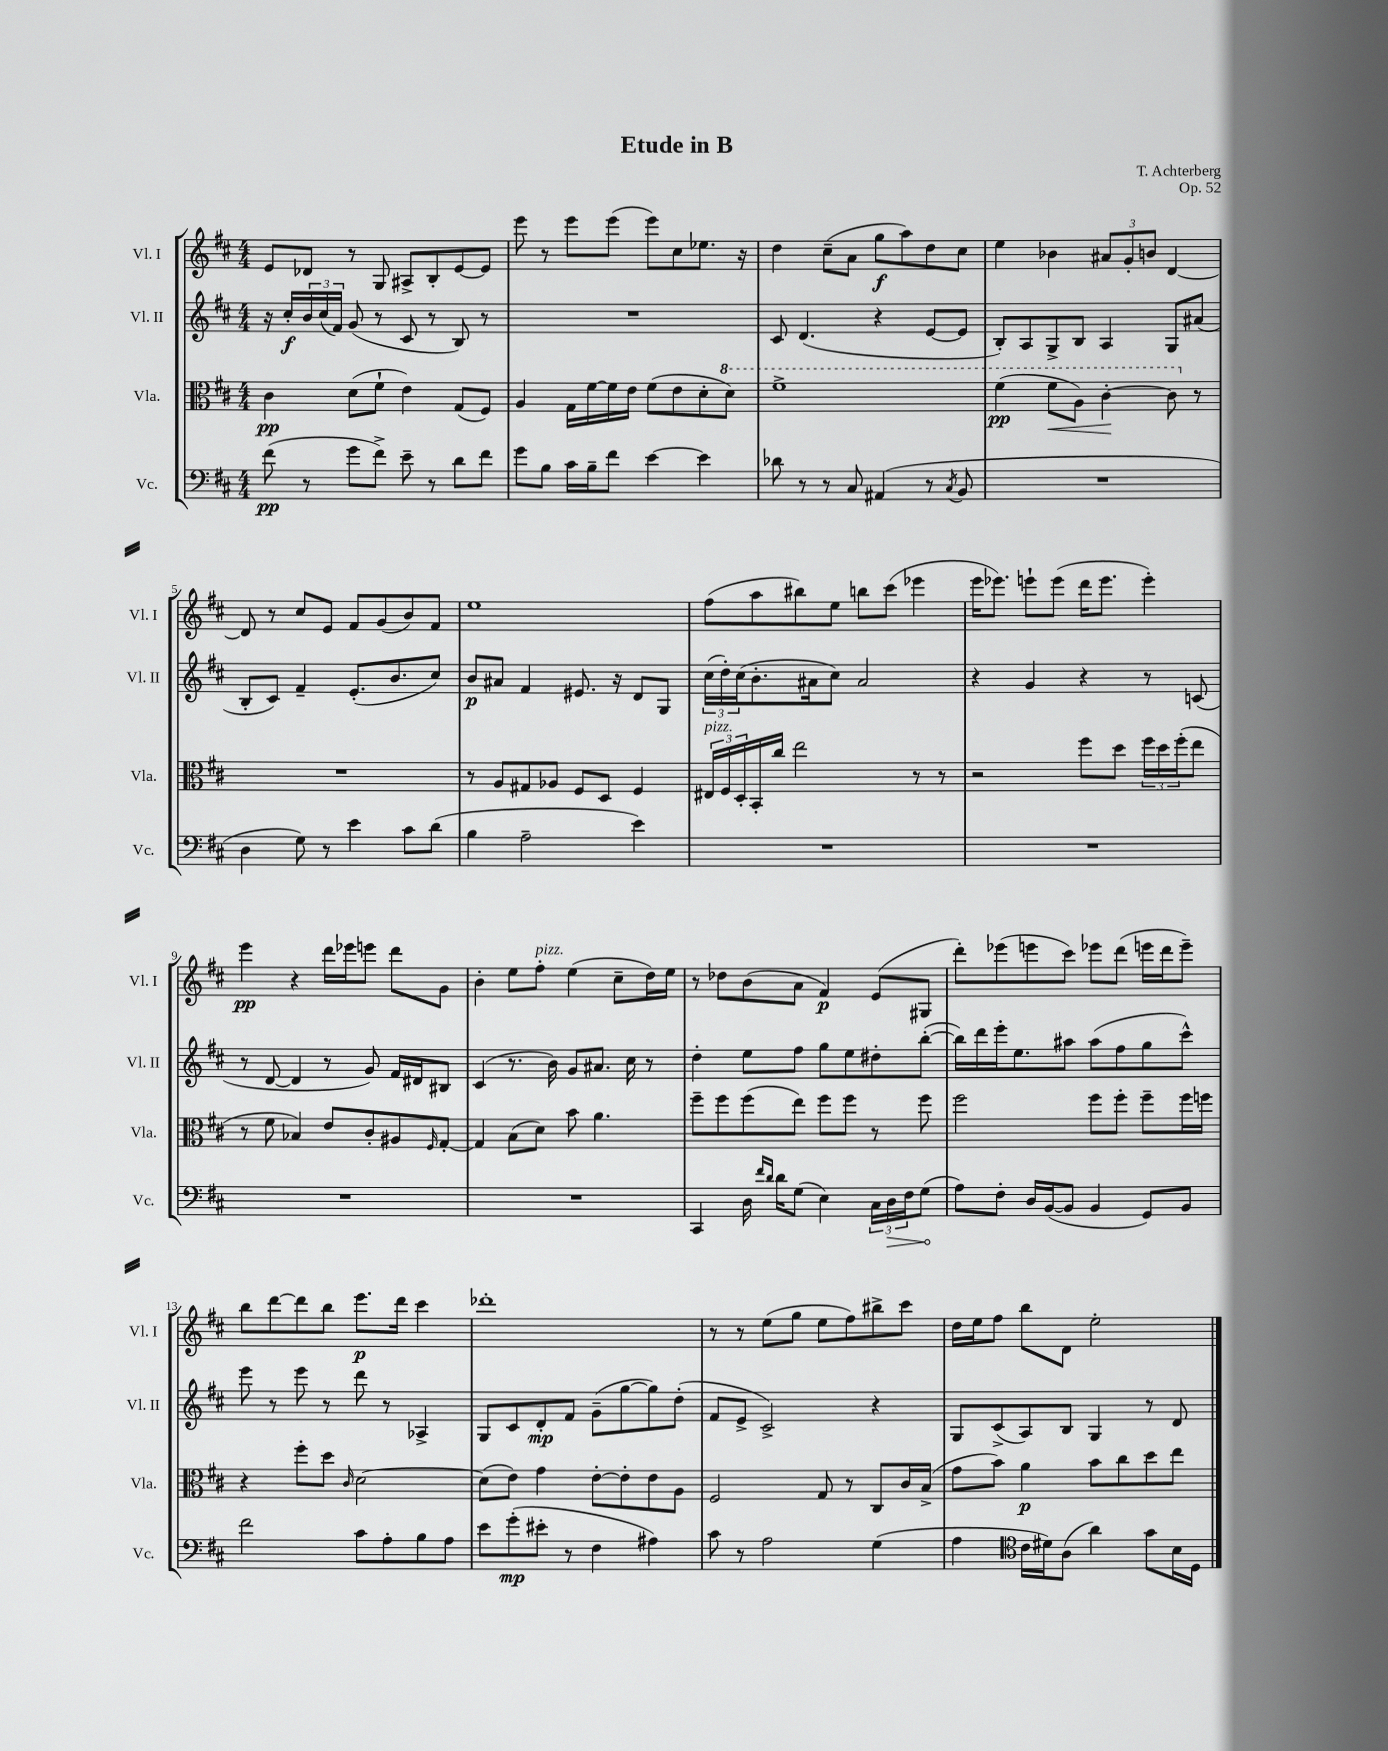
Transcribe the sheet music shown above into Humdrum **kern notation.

**kern	**dynam	**kern	**dynam	**kern	**dynam	**kern	**dynam
*part4	*part4	*part3	*part3	*part2	*part2	*part1	*part1
*staff4	*staff4	*staff3	*staff3	*staff2	*staff2	*staff1	*staff1
*I"Vc.	*	*I"Vla.	*	*I"Vl. II	*	*I"Vl. I	*
*I'Vc.	*	*I'Vla.	*	*I'Vl. II	*	*I'Vl. I	*
*clefF4	*	*clefC3	*	*clefG2	*	*clefG2	*
*k[f#c#]	*	*k[f#c#]	*	*k[f#c#]	*	*k[f#c#]	*
*M4/4	*	*M4/4	*	*M4/4	*	*M4/4	*
=1	=1	=1	=1	=1	=1	=1	=1
(8f#\	pp	4c#\	pp	16r	.	8e/L	.
.	.	.	.	16cc#'/LL	f	.	.
8r	.	.	.	24b/	.	8d-X/J	.
.	.	.	.	(24cc#/	.	.	.
.	.	.	.	24f#/JJ)	.	.	.
8g\L	.	(8d\L	.	(8g/	.	8r	.
8f#^\J)	.	8f#`\J	.	8r	.	8G/	.
8e~\	.	4e\)	.	8c#/	.	8A#X^/L	.
8r	.	.	.	8r	.	8B'/	.
8d\L	.	(8G/L	.	8B/)	.	[8e/	.
8f#\J	.	8F#/J)	.	8r	.	8e/J]	.
=2	=2	=2	=2	=2	=2	=2	=2
8g\L	.	4A/	.	1r	.	8eee\	.
8B\J	.	.	.	.	.	8r	.
16c#\LL	.	16G\LL	.	.	.	8eee\L	.
16B~\J	.	[16f#\	.	.	.	.	.
8f#\J	.	16f#\]	.	.	.	(8eee\J	.
.	.	16e\JJ	.	.	.	.	.
[4e\	.	(8f#\L	.	.	.	8eee\L)	.
.	.	8e\	.	.	.	8cc#\	.
4e\]	.	8d'\	.	.	.	8.ee-X\J	.
*	*	*8va	*	*	*	*	*
.	.	8dd\J)	.	.	.	.	.
.	.	.	.	.	.	16r	.
=3	=3	=3	=3	=3	=3	=3	=3
8d-X\	.	1ff#^	.	8c#/	.	4dd\	.
8r	.	.	.	(4.d/	.	.	.
8r	.	.	.	.	.	(8cc#~\L	.
8C#/	.	.	.	.	.	8a\J	.
(4AA#X/	.	.	.	4r	.	8gg\L	f
.	.	.	.	.	.	8aa\)	.
8r	.	.	.	[8e/L	.	8dd\	.
8qC#/	.	.	.	.	.	.	.
8BB/	.	.	.	8e/J]	.	8cc#\J	.
=4	=4	=4	=4	=4	=4	=4	=4
1r	.	(4ff#\	pp	8B'/L)	.	4ee\	.
.	.	.	.	8A/	.	.	.
!	!	!	!LO:HP:b	!	!	!	!
.	.	8ff#\L	<	8G^/	.	4b-X\	.
.	.	8a\J)	.	8B/J	.	.	.
.	.	[4cc#'\	.	4A/	.	12a#X/L	.
.	.	.	.	.	.	12g'/	.
.	.	.	.	.	.	12bn/J	.
.	.	8cc#\]	[	8G/L	.	[4d/	.
*	*	*X8va	*	*	*	*	*
.	.	8r	.	(8a#X/J	.	.	.
!!LO:LB:g=z
=5	=5	=5	=5	=5	=5	=5	=5
4D\	.	1r	.	8B'/L	.	8d/]	.
.	.	.	.	8c#/J)	.	8r	.
8G\)	.	.	.	4f#~/	.	8cc#/L	.
8r	.	.	.	.	.	8e/J	.
4e\	.	.	.	(8.e'/L	.	8f#/L	.
.	.	.	.	.	.	(8g/	.
.	.	.	.	8.b/	.	.	.
8c#\L	.	.	.	.	.	8b/)	.
(8d\J	.	.	.	8cc#/J)	.	8f#/J	.
=6	=6	=6	=6	=6	=6	=6	=6
4B\	.	8r	.	8b/L	p	1ee	.
.	.	8A/L	.	8a#X/J	.	.	.
2A~\	.	8G#X/	.	4f#/	.	.	.
.	.	8A-X/J	.	.	.	.	.
.	.	8F#/L	.	8.e#X/	.	.	.
.	.	8D/J	.	.	.	.	.
.	.	.	.	16r	.	.	.
4e\)	.	4F#/	.	8d/L	.	.	.
.	.	.	.	8G/J	.	.	.
=7	=7	=7	=7	=7	=7	=7	=7
!	!	!LO:TX:a:i:t=pizz.	!	!	!	!	!
1r	.	24E#X/LL	.	(24cc#\LL	.	(8ff#\L	.
.	.	24F#/	.	24dd'\)	.	.	.
.	.	24D'/	.	(24cc#\J	.	.	.
.	.	16BB'/	.	8.b'\	.	8aa\	.
.	.	16cc#/JJ	.	.	.	.	.
.	.	2ee\	.	.	.	8bb#X\)	.
.	.	.	.	16a#X\k	.	.	.
.	.	.	.	8cc#\J)	.	8ee\J	.
.	.	.	.	2a#/	.	8bbn\L	.
.	.	.	.	.	.	(8ccc#\J	.
.	.	8r	.	.	.	4eee-X\	.
.	.	8r	.	.	.	.	.
=8	=8	=8	=8	=8	=8	=8	=8
1r	.	2r	.	4r	.	16eee\KL	.
.	.	.	.	.	.	8.eee-X\J)	.
.	.	.	.	4g/	.	8eeen`\L	.
.	.	.	.	.	.	(8eee\J	.
.	.	8ff#\L	.	4r	.	16ddd\KL	.
.	.	.	.	.	.	8.eee\J	.
.	.	8dd\J	.	.	.	.	.
.	.	24ff#\LL	.	8r	.	4eee'\)	.
.	.	24dd\	.	.	.	.	.
.	.	(24ff#'\J	.	.	.	.	.
.	.	8ee\J	.	(8cn/	.	.	.
!!LO:LB:g=z
=9	=9	=9	=9	=9	=9	=9	=9
1r	.	8r	.	8r	.	4eee\	pp
.	.	8f#\	.	[8d/	.	.	.
.	.	4B-X/)	.	4d/]	.	4r	.
.	.	8e/L	.	8r	.	16ddd\LL	.
.	.	.	.	.	.	16eee-X\J	.
.	.	8c#'/	.	8g/)	.	8eeen\J	.
.	.	8A#X/	.	16f#/LL	.	8ddd\L	.
.	.	.	.	16d#X/J	.	.	.
.	.	16qqF#/	.	.	.	.	.
.	.	[8G'/J	.	8B#X/J	.	8g\J	.
=10	=10	=10	=10	=10	=10	=10	=10
1r	.	4G/]	.	(4c#/	.	4b'\	.
.	.	(8B\L	.	8.r	.	8ee\L	.
!	!	!	!	!	!	!LO:TX:a:i:t=pizz.	!
.	.	8d\J)	.	.	.	8ff#'\J	.
.	.	.	.	16b\)	.	.	.
.	.	8b\	.	8g/L	.	(4ee\	.
.	.	4.a\	.	8.a#X/J	.	.	.
.	.	.	.	.	.	8cc#~\L	.
.	.	.	.	16cc#\	.	.	.
.	.	.	.	8r	.	16dd\L)	.
.	.	.	.	.	.	16ee\JJ	.
=11	=11	=11	=11	=11	=11	=11	=11
4CC#/	.	8ff#~\L	.	4dd'\	.	8r	.
.	.	8ff#\	.	.	.	8dd-X\L	.
16D\	.	(8ff#\	.	8ee\L	.	(8b\	.
16qqf#/LL	.	.	.	.	.	.	.
16qqd/JJ	.	.	.	.	.	.	.
16d\KL	.	.	.	.	.	.	.
(8G\J	.	8ee\J)	.	8ff#\J	.	8a\J	.
4E\)	.	8ff#\L	.	8gg\L	.	4f#/)	p
.	.	8ff#\J	.	8ee\	.	.	.
24C#\LL	.	8r	.	8dd#X'\	.	(8e/L	.
!	!LO:HP:b	!	!	!	!	!	!
24D\	>	.	.	.	.	.	.
24F#\J	.	.	.	.	.	.	.
(8G\J	.	8ff#\	.	([8bb'\J	.	8G#X/J	.
.	]	.	.	.	.	.	.
=12	=12	=12	=12	=12	=12	=12	=12
8A\L)	.	2ff#\	.	16bb\LL])	.	8ddd'\L)	.
.	.	.	.	16ddd\	.	.	.
8F#'\J	.	.	.	16eee'\J	.	(8eee-X\	.
.	.	.	.	8.ee\	.	.	.
16D/LL	.	.	.	.	.	8eeen\	.
([16BB/J	.	.	.	.	.	.	.
8BB/J]	.	.	.	8aa#X\J	.	8ccc#\J)	.
4BB/	.	8ff#\L	.	(8aa#\L	.	8eee-X\L	.
.	.	8ff#'\J	.	8ff#\	.	(8ddd\J	.
8GG/L)	.	8ff#~\L	.	8gg\	.	16eeen\LL	.
.	.	.	.	.	.	16ddd\J	.
8BB/J	.	16ff#\L	.	8ccc#^^\J)	.	8eee~\J)	.
.	.	16ffn\JJ	.	.	.	.	.
!!LO:LB:g=z
=13	=13	=13	=13	=13	=13	=13	=13
2f#\	.	4r	.	8eee\	.	8bb\L	.
.	.	.	.	8r	.	[8ddd\	.
.	.	8ff#'\L	.	8eee\	.	8ddd\]	.
.	.	8dd\J	.	8r	.	8bb\J	.
.	.	16qqc#/	.	.	.	.	.
8c#\L	.	[2d\	.	8ddd\	.	8.eee\L	p
8A'\	.	.	.	8r	.	.	.
.	.	.	.	.	.	16ddd\Jk	.
8B\	.	.	.	4A-X^/	.	4ccc#\	.
8A\J	.	.	.	.	.	.	.
=14	=14	=14	=14	=14	=14	=14	=14
8e\L	.	(8d\L]	.	8G/L	.	1ddd-X'	.
(8g'\	mp	8e\J)	.	8c#/	.	.	.
8e#X'\J	.	4g\	.	8d'/	mp	.	.
8r	.	.	.	8f#/J	.	.	.
4F#\	.	[8e'\L	.	(8g~\L	.	.	.
.	.	8e'\]	.	[8gg\	.	.	.
4A#X\)	.	8e\	.	8gg\])	.	.	.
.	.	8A\J	.	(8dd'\J	.	.	.
=15	=15	=15	=15	=15	=15	=15	=15
8c#\	.	2F#/	.	8f#/L	.	8r	.
8r	.	.	.	8e^/J	.	8r	.
2A\	.	.	.	2c#^/)	.	(8ee\L	.
.	.	.	.	.	.	8gg\J	.
.	.	8G/	.	.	.	8ee\L	.
.	.	8r	.	.	.	8ff#\)	.
(4G\	.	8C#/L	.	4r	.	8bb#X^\	.
.	.	16c#/L	.	.	.	8ccc#\J	.
.	.	(16B^/JJ	.	.	.	.	.
=16	=16	=16	=16	=16	=16	=16	=16
4A\	.	8g\L	.	8G/L	.	16dd\LL	.
.	.	.	.	.	.	16ee\J	.
.	.	8b\J)	.	(8c#^/	.	8ff#\J	.
*clefC4	*	*	*	*	*	*	*
16c#\LL	.	4a\	p	8A/)	.	8bb\L	.
16d#X\J)	.	.	.	.	.	.	.
(8A\J	.	.	.	8B/J	.	8d\J	.
4a\)	.	8b\L	.	4G/	.	2ee'\	.
.	.	8cc#\	.	.	.	.	.
8g\L	.	8dd\	.	8r	.	.	.
16B\L	.	8ee\J	.	8d/	.	.	.
16D\JJ	.	.	.	.	.	.	.
==	==	==	==	==	==	==	==
*-	*-	*-	*-	*-	*-	*-	*-
